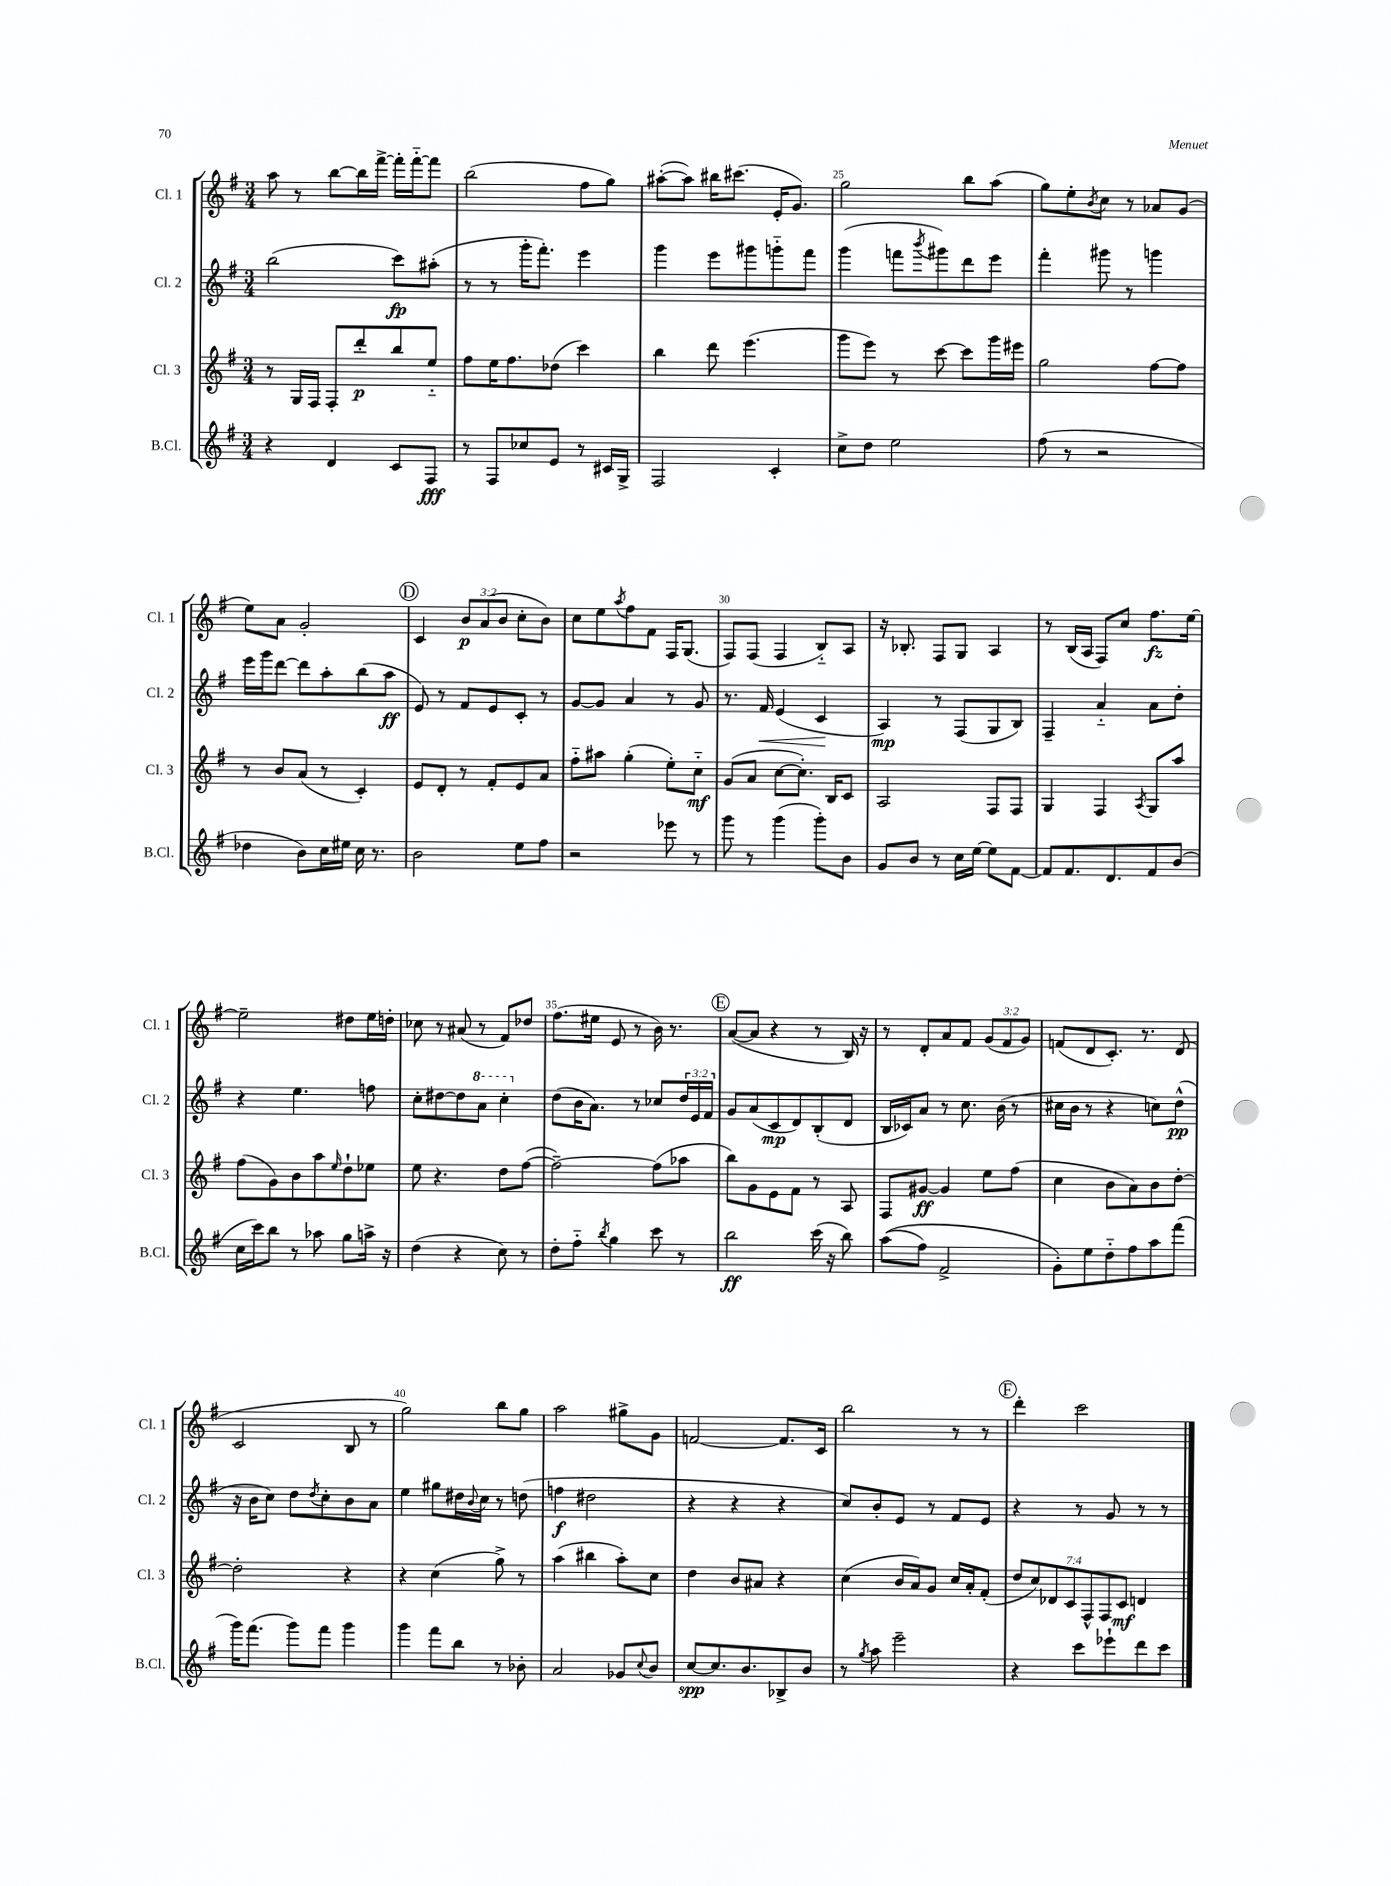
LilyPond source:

<<
\new StaffGroup <<
\new Staff = "s0" \with { instrumentName = "Cl. 1" shortInstrumentName = "Cl. 1" } {
    \clef treble \key g \major \numericTimeSignature \time 3/4 \override Staff.TupletNumber.text = #tuplet-number::calc-fraction-text
    a''8 r8 b''8~ b''16 fis'''16~-> fis'''16-. fis'''16~-_ fis'''8 |
    b''2( fis''8 g''8) |
    ais''8~-.( ais''8) bis''16 cis'''8.( e'16-. g'8.) |
    g''2 b''8 a''8( |
    g''8) e''8-. \acciaccatura { b'8 } c''8 r8 aes'8 g'8( |
    e''8) a'8 g'2-. |
    \mark \markup { \circle "D" } c'4 \tuplet 3/2 { b'8\p a'8( b'8 } c''8-. b'8) |
    c''8 e''8 \acciaccatura { a''8 } fis''8 fis'8 fis16 g8.( |
    fis8) fis8( fis4 b8-_) a8 |
    r16 bes8.-. fis8 g8 a4 |
    r8 b16( a16 fis8) c''8 fis''8.\fz e''16~ |
    e''2-- dis''8 e''16 d''16-. |
    ces''8 r8 ais'8( r8 fis'8) des''8 |
    fis''8.( eis''16 e'8 r8 b'16) r8. |
    \mark \markup { \circle "E" } a'8~( a'8 r4 r8 b16) r16 |
    r8 d'8-. a'8 fis'8 \tuplet 3/2 { g'8( fis'8 g'8) } |
    f'8( d'8 c'8.-.) r8. d'8( |
    c'2 b8 r8 |
    g''2) b''8 g''8 |
    a''2 gis''8-> g'8 |
    f'2~ f'8. c'16 |
    b''2 r8 r8 |
    \mark \markup { \circle "F" } d'''4-. c'''2 \bar "|." |
}
\new Staff = "s1" \with { instrumentName = "Cl. 2" shortInstrumentName = "Cl. 2" } {
    \clef treble \key g \major \numericTimeSignature \time 3/4 \override Staff.TupletNumber.text = #tuplet-number::calc-fraction-text
    b''2( c'''8\fp) ais''8-.( |
    r8 r8 g'''16-. fis'''8.-.) e'''4 |
    g'''4 e'''8 gis'''8 g'''8-_ fis'''8 |
    g'''4( f'''8 \acciaccatura { b'''8 } gis'''8) d'''8 e'''8 |
    fis'''4-. gis'''8 r8 g'''4 |
    e'''16 g'''16 d'''8~ d'''8 a''8-. b''8( a''8\ff |
    \mark \markup { \circle "D" } e'8) r8 fis'8 e'8 c'8-. r8 |
    g'8~ g'8 a'4 r8 g'8 |
    r8. fis'16\< e'4( c'4\! |
    a4\mp) r8 fis8( g8 b8) |
    fis4-- a'4-_ a'8 d''8-. |
    r4 e''4. f''8 |
    c''8-. dis''8~ dis''8 \ottava #1 a''8 c'''4-. \ottava #0 |
    d''8( b'16 a'8.) r8 ces''8 \tuplet 3/2 { d''16 e'16 fis'16 } |
    \mark \markup { \circle "E" } g'8 a'8( c'8\mp d'8) b8-.( d'8 |
    b16 ces'16) a'8 r8 c''8. b'16( r8 |
    cis''16 b'16 r8 r4 c''8) d''8-^\pp( |
    r16 b'16 c''8) d''8 \acciaccatura { d''8 } c''8-. b'8 a'8 |
    e''4 gis''8 dis''16 \appoggiatura { b'8 } c''16 r8 d''8( |
    f''4\f dis''2 |
    r4 r4 r4 |
    c''8) b'8-. e'8 r8 fis'8 e'8 |
    \mark \markup { \circle "F" } r4 r8 g'8 r8 r8 \bar "|." |
}
\new Staff = "s2" \with { instrumentName = "Cl. 3" shortInstrumentName = "Cl. 3" } {
    \clef treble \key g \major \numericTimeSignature \time 3/4 \override Staff.TupletNumber.text = #tuplet-number::calc-fraction-text
    r8 g16 fis16 fis8-. d'''8-.\p b''8 e''8-_ |
    fis''8 e''16 fis''8. des''8( c'''4) |
    b''4 d'''8 e'''4.( |
    g'''8 e'''8) r8 c'''8~ c'''8 g'''16 eis'''16 |
    g''2 fis''8~ fis''8 |
    r8 b'8 a'8( r8 c'4-.) |
    \mark \markup { \circle "D" } e'8 d'8-. r8 fis'8-. e'8 a'8 |
    fis''8-_ ais''8 g''4-.( e''8-.) c''8-_\mf |
    g'8( a'8 c''8~ c''8.-.) b16 c'8 |
    a2 fis8 fis8 |
    g4 fis4 \acciaccatura { a8 } g8 a''8 |
    fis''8( g'8) b'8 a''8 \grace { e''16 } d''8-! ees''8 |
    e''8 r4. d''8 fis''8~( |
    fis''2~--) fis''8( aes''8 |
    \mark \markup { \circle "E" } b''8) g'8 e'8 fis'8 r8 a8 |
    fis8 gis'8~\ff gis'4 e''8 fis''8( |
    c''4 b'8 a'8) b'8 d''8~-. |
    d''2-. r4 |
    r4 c''4( g''8->) r8 |
    a''4( bis''4 a''8-.) c''8 |
    d''4 b'8 ais'8 r4 |
    c''4( b'16 a'16) g'8 c''16 a'16-. fis'8-.( |
    \mark \markup { \circle "F" } \tuplet 7/4 { d''8 c''8) des'8 c'8 fis8-^ fis8 c'8\mf } d'4 \bar "|." |
}
\new Staff = "s3" \with { instrumentName = "B.Cl." shortInstrumentName = "B.Cl." } {
    \clef treble \key g \major \numericTimeSignature \time 3/4
    r4 d'4 c'8 fis8\fff |
    r8 fis8 ces''8 e'8 r8 cis'16 g16-> |
    fis2 c'4-. |
    c''8-> d''8 e''2 |
    fis''8( r8 r2 |
    des''4 b'8) c''16 eis''16 c''16 r8. |
    \mark \markup { \circle "D" } b'2 e''8 fis''8 |
    r2 ees'''8 r8 |
    g'''8 r8 g'''4( g'''8-.) b'8 |
    g'8 b'8 r8 c''16 e''16~ e''8 fis'8~ |
    fis'8 fis'8. d'8. fis'8 b'8( |
    c''16 c'''16) b''8 r8 aes''8 g''8 a''16-> r16 |
    d''4( r4 c''8) r8 |
    d''8-. fis''8-_ \acciaccatura { b''8 } g''4 c'''8 r8 |
    \mark \markup { \circle "E" } b''2\ff c'''16( r16 b''8) |
    a''8(\( fis''8) fis'2-> |
    g'8-.\) e''8 d''8-_ fis''8 a''8 fis'''8( |
    g'''16) fis'''8.( g'''8) fis'''8 g'''4 |
    g'''4 fis'''8 b''8 r8 bes'8-. |
    a'2 ges'8 \appoggiatura { c''8 } b'8 |
    c''8~\spp c''8. b'8. bes8-> b'8 |
    r8 \acciaccatura { g''8 } a''8 e'''2-- |
    \mark \markup { \circle "F" } r4 c'''8 ees'''8-! d'''8 c'''8 \bar "|." |
}
>>
>>
\layout { \context { \Score currentBarNumber = #22 \override BarNumber.break-visibility = ##(#f #t #t) barNumberVisibility = #(every-nth-bar-number-visible 5) } }
